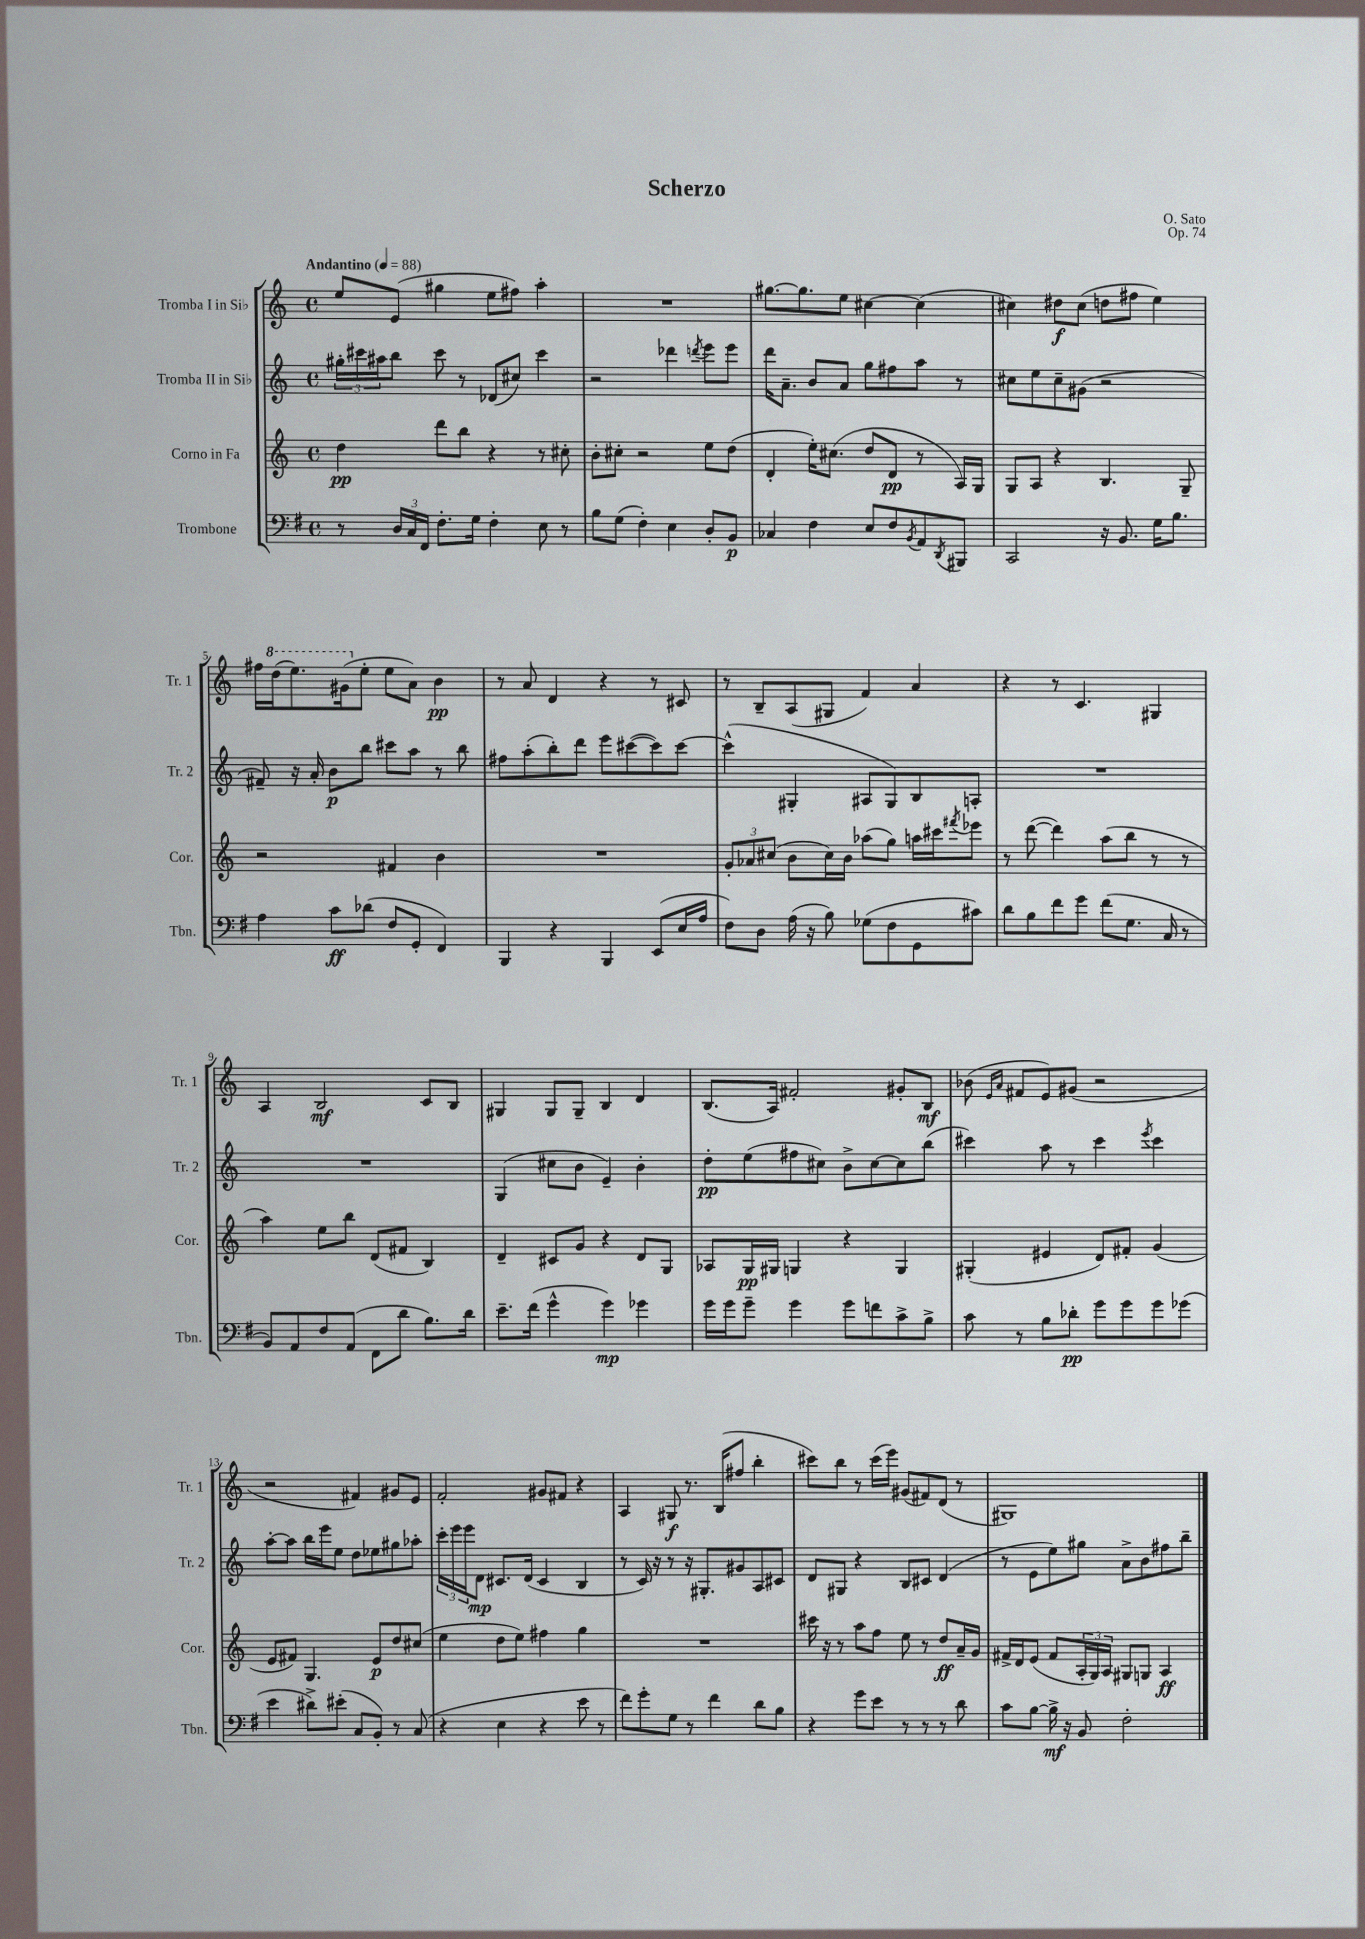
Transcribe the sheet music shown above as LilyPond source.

\header { title = "Scherzo" composer = "O. Sato" opus = "Op. 74" }
<<
\new StaffGroup <<
\new Staff = "s0" \with { instrumentName = "Tromba I in Sib" shortInstrumentName = "Tr. 1" } {
    \clef treble \key c \major \defaultTimeSignature \time 4/4 \tempo "Andantino" 4 = 88
    e''8 e'8( gis''4 e''8 fis''8) a''4-. |
    R1 |
    gis''8.~ gis''8. e''8 cis''4~ cis''4( |
    cis''4) dis''8\f cis''8( d''8 fis''8 e''4) |
    fis''16 \ottava #1 d'''16( e'''8.) gis''16( \ottava #0 e''8-. e''8 a'8) b'4\pp |
    r8 a'8 d'4 r4 r8 cis'8 |
    r8 b8-- a8( gis8 f'4) a'4 |
    r4 r8 c'4. gis4 |
    a4 b2\mf c'8 b8 |
    gis4 gis8 gis8-- b4 d'4 |
    b8.( a16) fis'2-. gis'8-. b8\mf |
    bes'8( \grace { e'16 a'16 } fis'8 e'8) gis'8( r2 |
    r2 fis'4) gis'8 e'8 |
    f'2-. gis'8 fis'8 r4 |
    a4 gis8\f r8. b16( fis''8 b''4-. |
    cis'''8) b''8 r8 cis'''16( e'''16) gis'8( fis'8) d'8( r8 |
    gis1) \bar "|." |
}
\new Staff = "s1" \with { instrumentName = "Tromba II in Sib" shortInstrumentName = "Tr. 2" } {
    \clef treble \key c \major \defaultTimeSignature \time 4/4
    \tuplet 3/2 { gis''16-. cis'''16 ais''16 } b''8 cis'''8 r8 des'8( cis''8) cis'''4 |
    r2 des'''4 \acciaccatura { d'''8 } e'''8 e'''8 |
    d'''16 a'8.-- b'8 a'8 g''8 fis''8 a''8 r8 |
    cis''8 e''8 cis''8-- gis'8( r2 |
    fis'8--) r16 a'16-. b'8\p b''8 cis'''8 a''8 r8 b''8 |
    fis''8 a''8-.( b''8-.) d'''8 e'''8 cis'''8~( cis'''8) cis'''8~ |
    cis'''4-^( gis4-. ais8 gis8) b8 a8-. |
    R1 |
    R1 |
    g4( cis''8 b'8 e'4--) b'4-. |
    d''8-.\pp e''8( fis''8 cis''8) b'8-> cis''8~ cis''8 b''8( |
    cis'''4) a''8 r8 cis'''4 \acciaccatura { e'''8 } cis'''4 |
    a''8~-. a''8 b''16 e'''16 e''8 d''8 ees''8 gis''8 aes''8-. |
    \tuplet 3/2 { c'''16-. e'''16 e'''16 } d'8\mp cis'8. d'16( cis'4 b4 |
    r8 c'16) r16 r8 r16 gis8.-. gis'8 a8 cis'8 |
    d'8 gis8 r4 b8 cis'8 d'4( |
    r8 e'8 e''8) gis''8 a'8-> b'8 fis''8 b''8-- \bar "|." |
}
\new Staff = "s2" \with { instrumentName = "Corno in Fa" shortInstrumentName = "Cor." } {
    \clef treble \key c \major \defaultTimeSignature \time 4/4
    d''4\pp d'''8 b''8 r4 r8 cis''8-. |
    b'8-. cis''8-. r2 e''8 d''8( |
    d'4-. e''16-.) cis''8.( d''8 d'8\pp r8 a16) g16 |
    g8 a8 r4 b4. g8-- |
    r2 fis'4 b'4 |
    R1 |
    \tuplet 3/2 { g'8-. aes'8 cis''8( } b'8 cis''16) b'16 aes''8( g''8) a''16 cis'''16 \acciaccatura { fis'''8 } ees'''8 |
    r8 d'''8~( d'''4) a''8( b''8 r8 r8 |
    a''4) e''8 b''8 d'8( fis'8 b4) |
    d'4-- cis'8 g'8 r4 d'8 g8 |
    aes8 g16\pp gis16 g4 r4 g4 |
    gis4-.( eis'4 d'8) fis'8-. g'4( |
    e'8 fis'8) g4. e'8\p d''8 cis''8( |
    e''4 d''8 e''8) fis''4 g''4 |
    R1 |
    cis'''16 r16 r8 a''8 f''8 e''8 r8 d''8\ff a'16-- g'16 |
    fis'16-> d'16 e'8( fis'8 \tuplet 3/2 { a16-. g16) a16 } gis8 g8 a4\ff \bar "|." |
}
\new Staff = "s3" \with { instrumentName = "Trombone" shortInstrumentName = "Tbn." } {
    \clef bass \key g \major \defaultTimeSignature \time 4/4
    r8 \tuplet 3/2 { d16 c16 fis,16 } fis8.-. g16 fis4-. e8 r8 |
    b8 g8( fis4-.) e4 d8-. b,8\p |
    ces4 fis4 e8 fis8 \acciaccatura { b,8 } a,8 \acciaccatura { d,8 } bis,,8 |
    c,2 r16 b,8. g16 b8. |
    a4 c'8\ff des'8( fis8 g,8-. fis,4) |
    b,,4 r4 b,,4 e,8( e16 a16 |
    fis8) d8 a16( r16 b8) ges8( fis8 g,8 cis'8) |
    d'8 b8 fis'8 g'8 fis'8( g8. c16 r8 |
    b,8) a,8 fis8 a,8( fis,8 d'8 b8.) d'16 |
    e'8.-- fis'16( g'4-^ g'4\mp) ges'4 |
    g'16 g'16 g'8-- g'4 g'8 f'8 c'8-> b8-> |
    c'8 r8 b8 des'8-.\pp g'8 g'8 g'8 ges'8( |
    e'4 dis'8->) eis'8-.( c8 b,8-.) r8 c8( |
    r4 e4 r4 e'8 r8 |
    fis'8) g'8-. g8 r8 fis'4 d'8 b8 |
    r4 g'8 e'8 r8 r8 r8 d'8 |
    c'8 b8~ b16->\mf r16 b,8 fis2-. \bar "|." |
}
>>
>>
